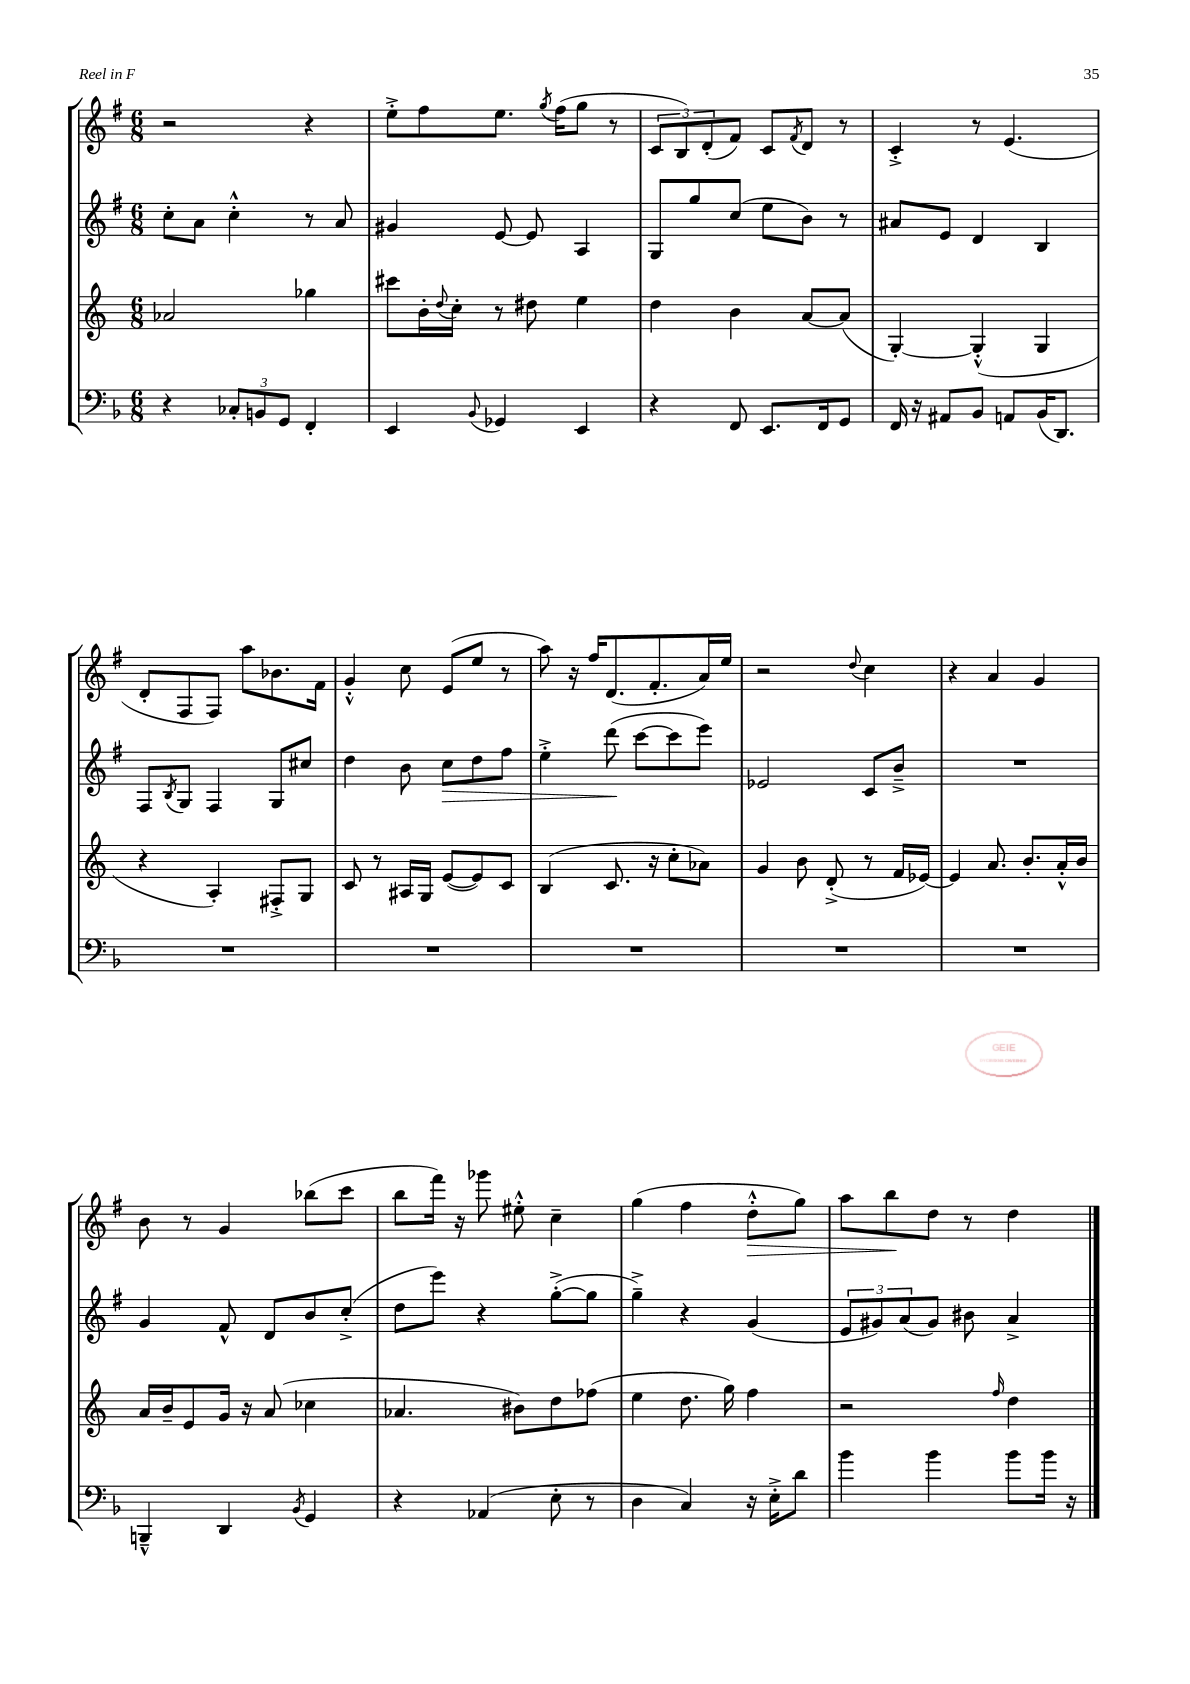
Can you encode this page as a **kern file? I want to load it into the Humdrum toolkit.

**kern	**kern	**kern	**kern
*staff4	*staff3	*staff2	*staff1
*clefF4	*clefG2	*clefG2	*clefG2
*k[b-]	*k[]	*k[f#]	*k[f#]
*M6/8	*M6/8	*M6/8	*M6/8
4r	2a-	8cc'	2r
.	.	8a	.
12C-'	.	4cc'^^	.
12BB	.	.	.
12GG	.	.	.
4FF'	4gg-	8r	4r
.	.	8a	.
=	=	=	=
4EE	8ccc#	4g#	8ee'^
.	16b'	.	8ff#
.	8qqdd	.	.
.	16cc'	.	.
8qqBB-	.	.	.
4GG-	8r	[8e	8.ee
.	8dd#	8e]	.
.	.	.	8qgg
.	.	.	(16ff#
4EE	4ee	4A	8gg
.	.	.	8r
=	=	=	=
4r	4dd	8G	12c
.	.	.	12B)
.	.	8gg	.
.	.	.	(12d'
8FF	4b	(8cc	8f#)
8.EE	.	8ee	8c
.	.	.	8qf#
.	[8a	8b)	8d
16FF	.	.	.
8GG	(8a]	8r	8r
=	=	=	=
16FF	[4G')	8a#	4c'^
16r	.	.	.
8AA#	.	8e	.
8BB-	(4G'^^]	4d	8r
8AA	.	.	(4.e
(16BB-	4G	4B	.
8.DD)	.	.	.
=	=	=	=
2.r	4r	8F#	8d'
.	.	8qB	.
.	.	8G	8F#
.	4A')	4F#	8F#)
.	.	.	8aa
.	8F#'^	8G	8.b-
.	8G	8cc#	.
.	.	.	16f#
=	=	=	=
2.r	8c	4dd	4g'^^
.	8r	.	.
.	16A#	8b	8cc
.	16G	.	.
.	([8e	8cc	(8e
.	8e])	8dd	8ee
.	8c	8ff#	8r
=	=	=	=
2.r	(4B	4ee'^	8aa)
.	.	.	16r
.	.	.	16ff#
.	8.c	(8ddd	(8.d
.	.	[8ccc	.
.	16r	.	8.f#'
.	8cc'	8ccc]	.
.	8a-)	8eee)	16a)
.	.	.	16ee
=	=	=	=
2.r	4g	2e-	2r
.	8b	.	.
.	(8d'^	.	.
.	.	.	8qqdd
.	8r	8c	4cc
.	16f	8b~^	.
.	[16e-)	.	.
=	=	=	=
2.r	4e-]	2.r	4r
.	8.a	.	4a
.	8.b'	.	.
.	.	.	4g
.	16a'^^	.	.
.	16b	.	.
=	=	=	=
4BBB~^^	16a	4g	8b
.	16b~	.	.
.	8e	.	8r
4DD	16g	8f#^^	4g
.	16r	.	.
.	(8a	8d	.
8qBB-	.	.	.
4GG	4cc-	8b	(8bb-
.	.	(8cc'^	8ccc
=	=	=	=
4r	4.a-	8dd	8bb
.	.	8eee)	16fff#)
.	.	.	16r
(4AA-	.	4r	8ggg-
.	8b#)	.	8ee#'^^
8E'	8dd	([8gg'^	4cc~
8r	(8ff-	8gg]	.
=	=	=	=
4D	4ee	4gg~^)	(4gg
4C)	8.dd	4r	4ff#
.	16gg)	.	.
16r	4ff	(4g	8dd'^^
16E'^	.	.	.
8d	.	.	8gg)
=	=	=	=
4b-	2r	12e	8aa
.	.	12g#)	.
.	.	.	8bb
.	.	(12a	.
4b-	.	8g#)	8dd
.	.	8b#	8r
.	16qqff	.	.
8b-	4dd	4a^	4dd
16b-	.	.	.
16r	.	.	.
==	==	==	==
*-	*-	*-	*-
